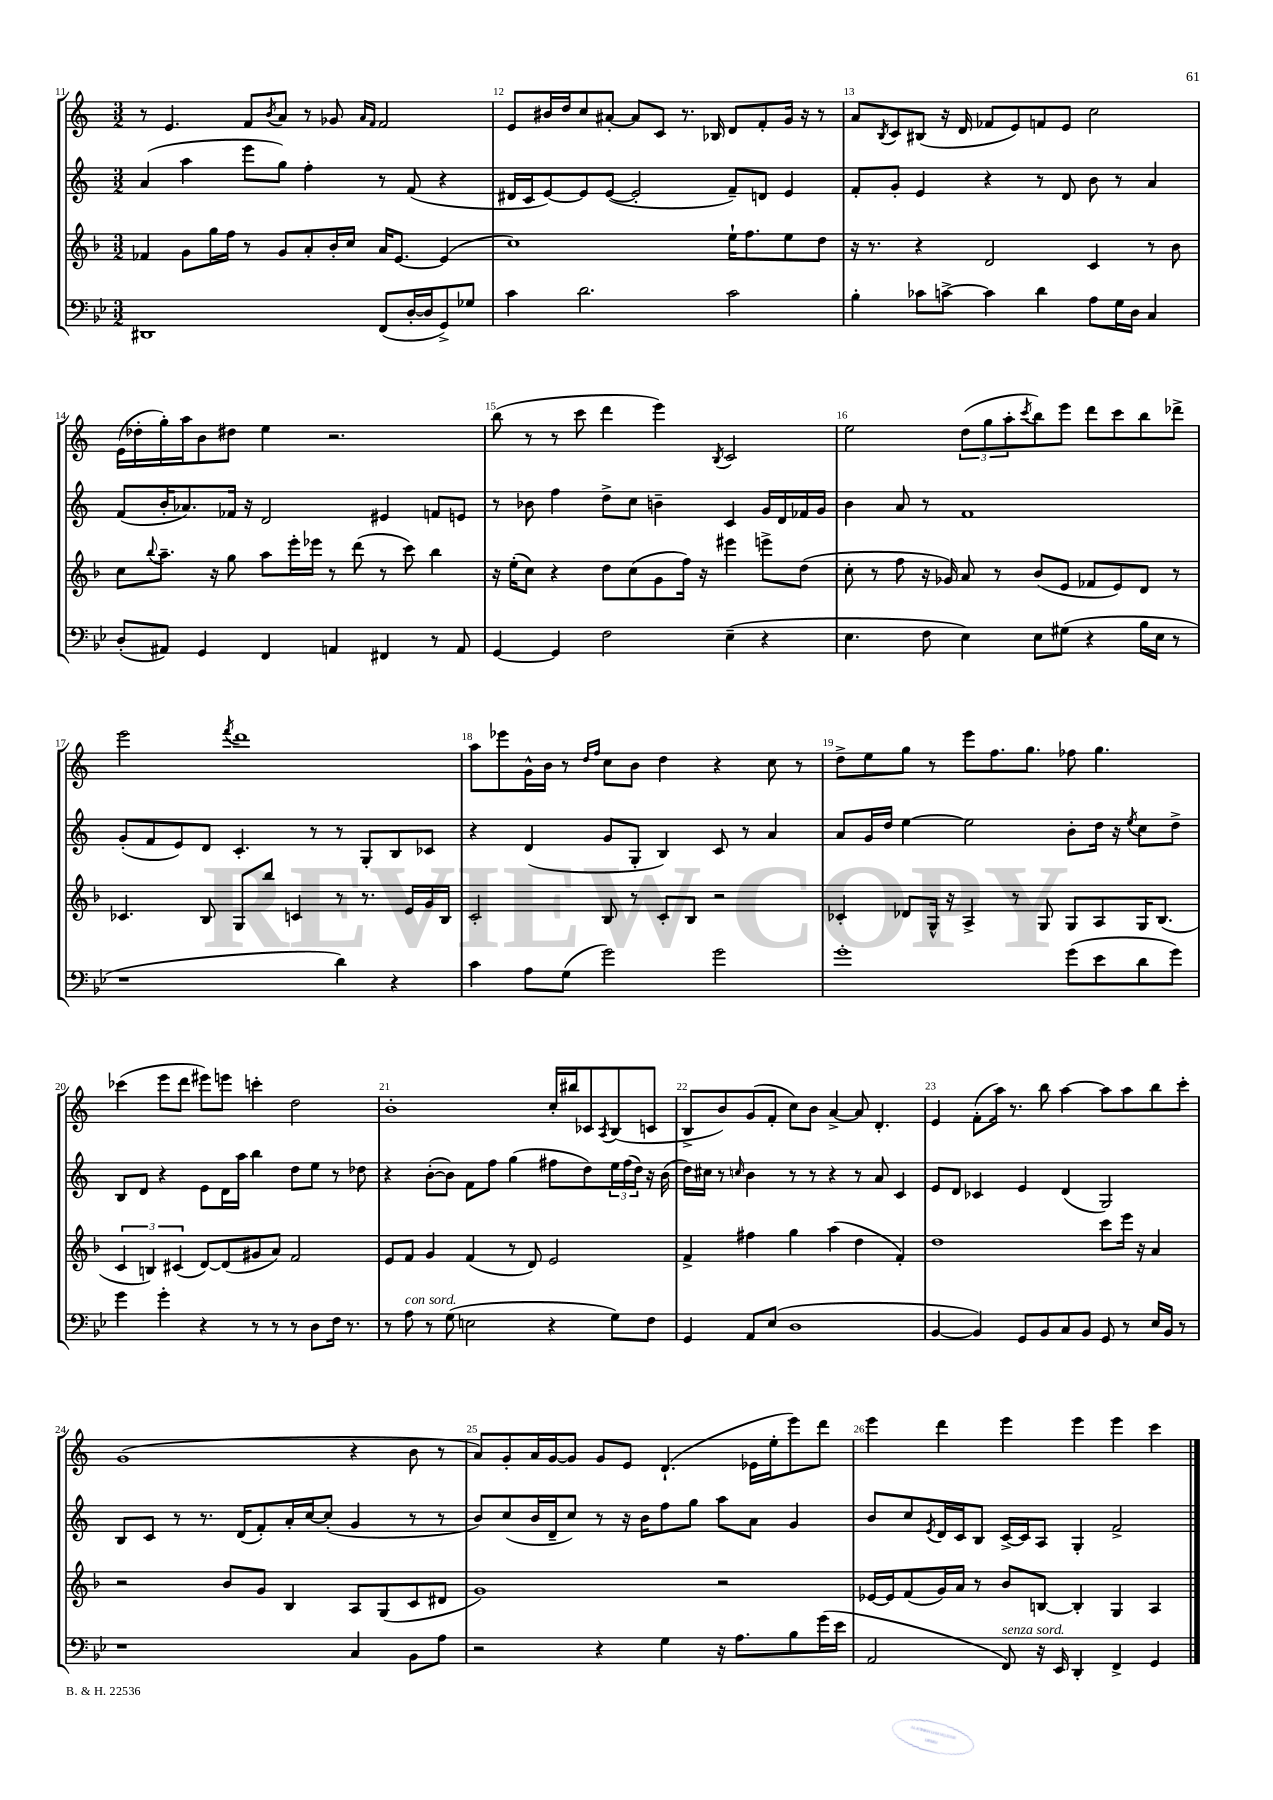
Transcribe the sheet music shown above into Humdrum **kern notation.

**kern	**kern	**kern	**kern
*part4	*part3	*part2	*part1
*staff4	*staff3	*staff2	*staff1
*clefF4	*clefG2	*clefG2	*clefG2
*k[b-e-]	*k[b-]	*k[]	*k[]
*M3/2	*M3/2	*M3/2	*M3/2
=11	=11	=11	=11
1DD#X	4f-X/	(4a/	8r
.	.	.	4.e/
.	8g\L	4aa\	.
.	16gg\L	.	.
.	16ff\JJ	.	.
.	8r	8eee\L	8f/L
.	.	.	8qb/
.	8g/L	8gg\J)	8a/J
.	8a'/	4ff'\	8r
.	16b-'/L	.	8g-X/
.	16cc/JJ	.	.
.	.	.	16qqa/LL
.	.	.	16qqf/JJ
(8FF/L	16a/KL	8r	2f/
.	[8.e/J	.	.
[16D'/L	.	(8f/	.
16D/J]	.	.	.
8GG^/)	(4e/]	4r	.
8G-X/J	.	.	.
=12	=12	=12	=12
4c\	1cc)	16d#X/LL	8e/L
.	.	16c/J	.
.	.	[8e/)	16b#X/L
.	.	.	16dd/J
2.d\	.	8e/]	8cc/
.	.	([8e/J	[8a#X'/J
.	.	2e'/]	8a#/L]
.	.	.	8c/J
.	.	.	8.r
.	.	.	16B-X/
2c\	16ee`\KL	8f~/L)	8d/L
.	8.ff\	.	.
.	.	8dn/J	8f'/
.	8ee\	4e/	16g/Jk
.	.	.	16r
.	8dd\J	.	8r
=13	=13	=13	=13
4B-'\	16r	8f'/L	8a/L
.	8.r	.	.
.	.	.	8qB/
.	.	8g'/J	8c/
8c-X\L	4r	4e/	(8B#X/J
[8cn^\J	.	.	16r
.	.	.	16d/
4c\]	2d/	4r	8f-X/L
.	.	.	8e/)
4d\	.	8r	8fn/
.	.	8d/	8e/J
8A\L	4c/	8b\	2cc\
16G\L	.	8r	.
16D\JJ	.	.	.
4C/	8r	4a/	.
.	8b-\	.	.
!!LO:LB:g=z
=14	=14	=14	=14
(8D'/L	8cc\L	(8f/L	(16e\LL
.	.	.	16dd-X'\
.	8qqbb-/	.	.
8AA#X/J)	8.aa~\J	16b'/K	16gg'\)
.	.	8.a-X/)	16aa\J
4GG/	.	.	8b\
.	16r	.	.
.	8gg\	16f-X/Jk	8dd#X\J
.	.	16r	.
4FF/	8aa\L	2d/	4ee\
.	16eee'\L	.	.
.	16eee-X\JJ	.	.
4AAn/	8r	.	2.r
.	(8ddd\	.	.
4FF#X/	8r	4e#X/	.
.	8ccc\)	.	.
8r	4bb-\	8fn/L	.
8AA/	.	8en/J	.
=15	=15	=15	=15
[4GG/	16r	8r	(8bb\
.	(16ee'\KL	.	.
.	8cc\J)	8b-X\	8r
4GG/]	4r	4ff\	8r
.	.	.	8ccc\
2F\	8dd\L	8dd^\L	4ddd\
.	(8cc\	8cc\J	.
.	8g\	4bn~\	4eee\)
.	16ff\Jk)	.	.
.	16r	.	.
.	.	.	8qB/
(4E-~\	4eee#X\	4c/	2c/
4r	8eeen^\L	16g/LL	.
.	.	16d/	.
.	(8dd\J	16f-X/	.
.	.	16g/JJ	.
=16	=16	=16	=16
4.E-\	8cc'\	4b\	2ee\
.	8r	.	.
.	8ff\	8a/	.
8F\	16r	8r	.
.	16g-X/)	.	.
4E-\)	8a/	1f	(12dd\L
.	.	.	12gg\
.	8r	.	.
.	.	.	12aa'\
.	.	.	8qccc/
8E-\L	(8b-/L	.	8bb\)
(8G#X\J	8e/J	.	8eee\J
4r	8f-X/L	.	8ddd\L
.	8e/)	.	8ccc\
16B-\LL	8d/J	.	8bb\
16E-\JJ	.	.	.
8r	8r	.	8ddd-X^\J
!!LO:LB:g=z
=17	=17	=17	=17
1r	4.c-X/	(8g'/L	2eee\
.	.	8f/	.
.	.	8e/)	.
.	8B-/	8d/J	.
.	.	.	8qfff/
.	8G/L	4.c'/	1ddd
.	8bb-/J	.	.
.	4cn/	.	.
.	.	8r	.
4d\)	8r	8r	.
.	8.r	8G'/L	.
4r	.	8B/	.
.	16e/LL	.	.
.	16g/	8c-X/J	.
.	16B-/JJ	.	.
=18	=18	=18	=18
4c\	2c'/	4r	8aa\L
.	.	.	8eee-X\
8A\L	.	(4d/	16g^^\L
.	.	.	16b\JJ
(8G\J	.	.	8r
.	.	.	16qqdd/LL
.	.	.	16qqff/JJ
2g\)	8B-/	8g/L	8cc\L
.	8r	8G'/J	8b\J
.	8c'/L	4B/)	4dd\
.	8B-/J	.	.
2g\	2r	8c/	4r
.	.	8r	.
.	.	4a/	8cc\
.	.	.	8r
=19	=19	=19	=19
1g'	4c-X'/	8a/L	8dd^\L
.	.	16g/L	8ee\
.	.	16dd/JJ	.
.	8d-X/L	[4ee\	8gg\J
.	16G^^/Jk	.	8r
.	16r	.	.
.	4A^/	2ee\]	8eee\L
.	.	.	8.ff\
.	8r	.	.
.	.	.	8.gg\J
.	8G/	.	.
(8g\L	8G/L	8b'\L	8ff-X\
8e-\	8A/	16dd\Jk	4.gg\
.	.	16r	.
.	.	8qee/	.
8d\	16G/K	8cc\L	.
.	(8.B-/J	.	.
8g\J)	.	8dd^\J	.
!!LO:LB:g=z
=20	=20	=20	=20
4g\	6c/	8B/L	(4ccc-X\
.	.	8d/J	.
.	6Bn/)	.	.
4g'\	.	4r	8eee\L
.	(6c#X/	.	.
.	.	.	8ddd\J
4r	[8d/L)	8e\L	8eee#X\L)
.	(8d/]	16d\L	8eeen\J
.	.	16aa\JJ	.
8r	8g#X/	4bb\	4cccn'\
8r	8a/J)	.	.
8r	2f/	8dd\L	2dd\
8D\L	.	8ee\J	.
16F\Jk	.	8r	.
8.r	.	.	.
.	.	8dd-X\	.
=21	=21	=21	=21
8r	8e/L	4r	1b'
!LO:TX:a:i:t=con sord.	!	!	!
8A\	8f/J	.	.
8r	4g/	([8b'\L	.
(8G\	.	8b\J])	.
2En\	(4f/	8f\L	.
.	.	8ff\J	.
.	8r	(4gg\	.
.	8d/)	.	.
4r	2e/	8ff#X\L	16cc'/LL
.	.	.	16bb#X/J
.	.	8dd\)	8c-X/
.	.	.	8qA/
8G\L)	.	24ee\L	(8B/
.	.	(24ff#\	.
.	.	24dd\JJ)	.
8F\J	.	16r	8cn/J
.	.	(16b\	.
=22	=22	=22	=22
4GG/	4f^/	16dd\LL)	8B^/L
.	.	16cc#X\JJ	.
.	.	8r	8b/)
.	.	16qqccn/	.
8AA/L	4ff#X\	4b\	(8g/
(8E-/J	.	.	8f'/J
1D	4gg\	8r	8cc\L)
.	.	8r	8b\J
.	(4aa\	4r	[4a^/
.	4dd\	8r	8a/]
.	.	8a/	4.d'/
.	4f'/)	4c/	.
=23	=23	=23	=23
[4BB-/	1dd	8e/L	4e/
.	.	8d/J	.
4BB-/])	.	4c-X/	(8f'\L
.	.	.	16aa\Jk)
.	.	.	8.r
8GG/L	.	4e/	.
8BB-/	.	.	8bb\
8C/	.	(4d/	[4aa\
8BB-/J	.	.	.
8GG/	8ccc\L	2G/)	8aa\L]
8r	16eee\Jk	.	8aa\
.	16r	.	.
16E-/LL	4a/	.	8bb\
16BB-/JJ	.	.	.
8r	.	.	8ccc'\J
!!LO:LB:g=z
=24	=24	=24	=24
1r	2r	8B/L	(1g
.	.	8c/J	.
.	.	8r	.
.	.	8.r	.
.	8b-/L	.	.
.	.	(16d/KL	.
.	8g/J	8f'/)	.
.	4B-/	16a'/L	.
.	.	[16cc/J	.
.	.	(8cc'/J]	.
4C/	8A/L	4g/	4r
.	(8G/	.	.
8BB-\L	8c/	8r	8b\
8A\J	8d#X/J	8r	8r
=25	=25	=25	=25
2r	1g)	8b/L)	8a/L)
.	.	(8cc/	8g'/
.	.	16b/L	16a/L
.	.	16d~/J	[16g/J
.	.	8cc/J)	8g/J]
4r	.	8r	8g/L
.	.	16r	8e/J
.	.	16b\KL	.
4G\	.	8ff\	(4.d`/
.	.	8gg\J	.
16r	2r	8aa\L	.
8.A\L	.	.	.
.	.	8a\J	16e-X\LL
.	.	.	16ee'\J
8B-\	.	4g/	8eee\)
(16g\L	.	.	8ddd\J
16e-\JJ	.	.	.
=26	=26	=26	=26
2AA/	[16e-X/LL	8b/L	4eee\
.	16e-/J]	.	.
.	(8f/	8cc/	.
.	.	8qe/	.
.	16g/L)	16d/L	4ddd\
.	16a/JJ	16c/J	.
.	8r	8B/J	.
!LO:TX:a:i:t=senza sord.	!	!	!
8FF/)	8b-/L	[16c^/LL	4eee\
.	.	16c/J]	.
16r	[8Bn/J	8A/J	.
16EE-/	.	.	.
4DD'/	4B'/]	4G'/	4eee\
4FF^/	4G/	2f^/	4eee\
4GG/	4A/	.	4ccc\
==	==	==	==
*-	*-	*-	*-
